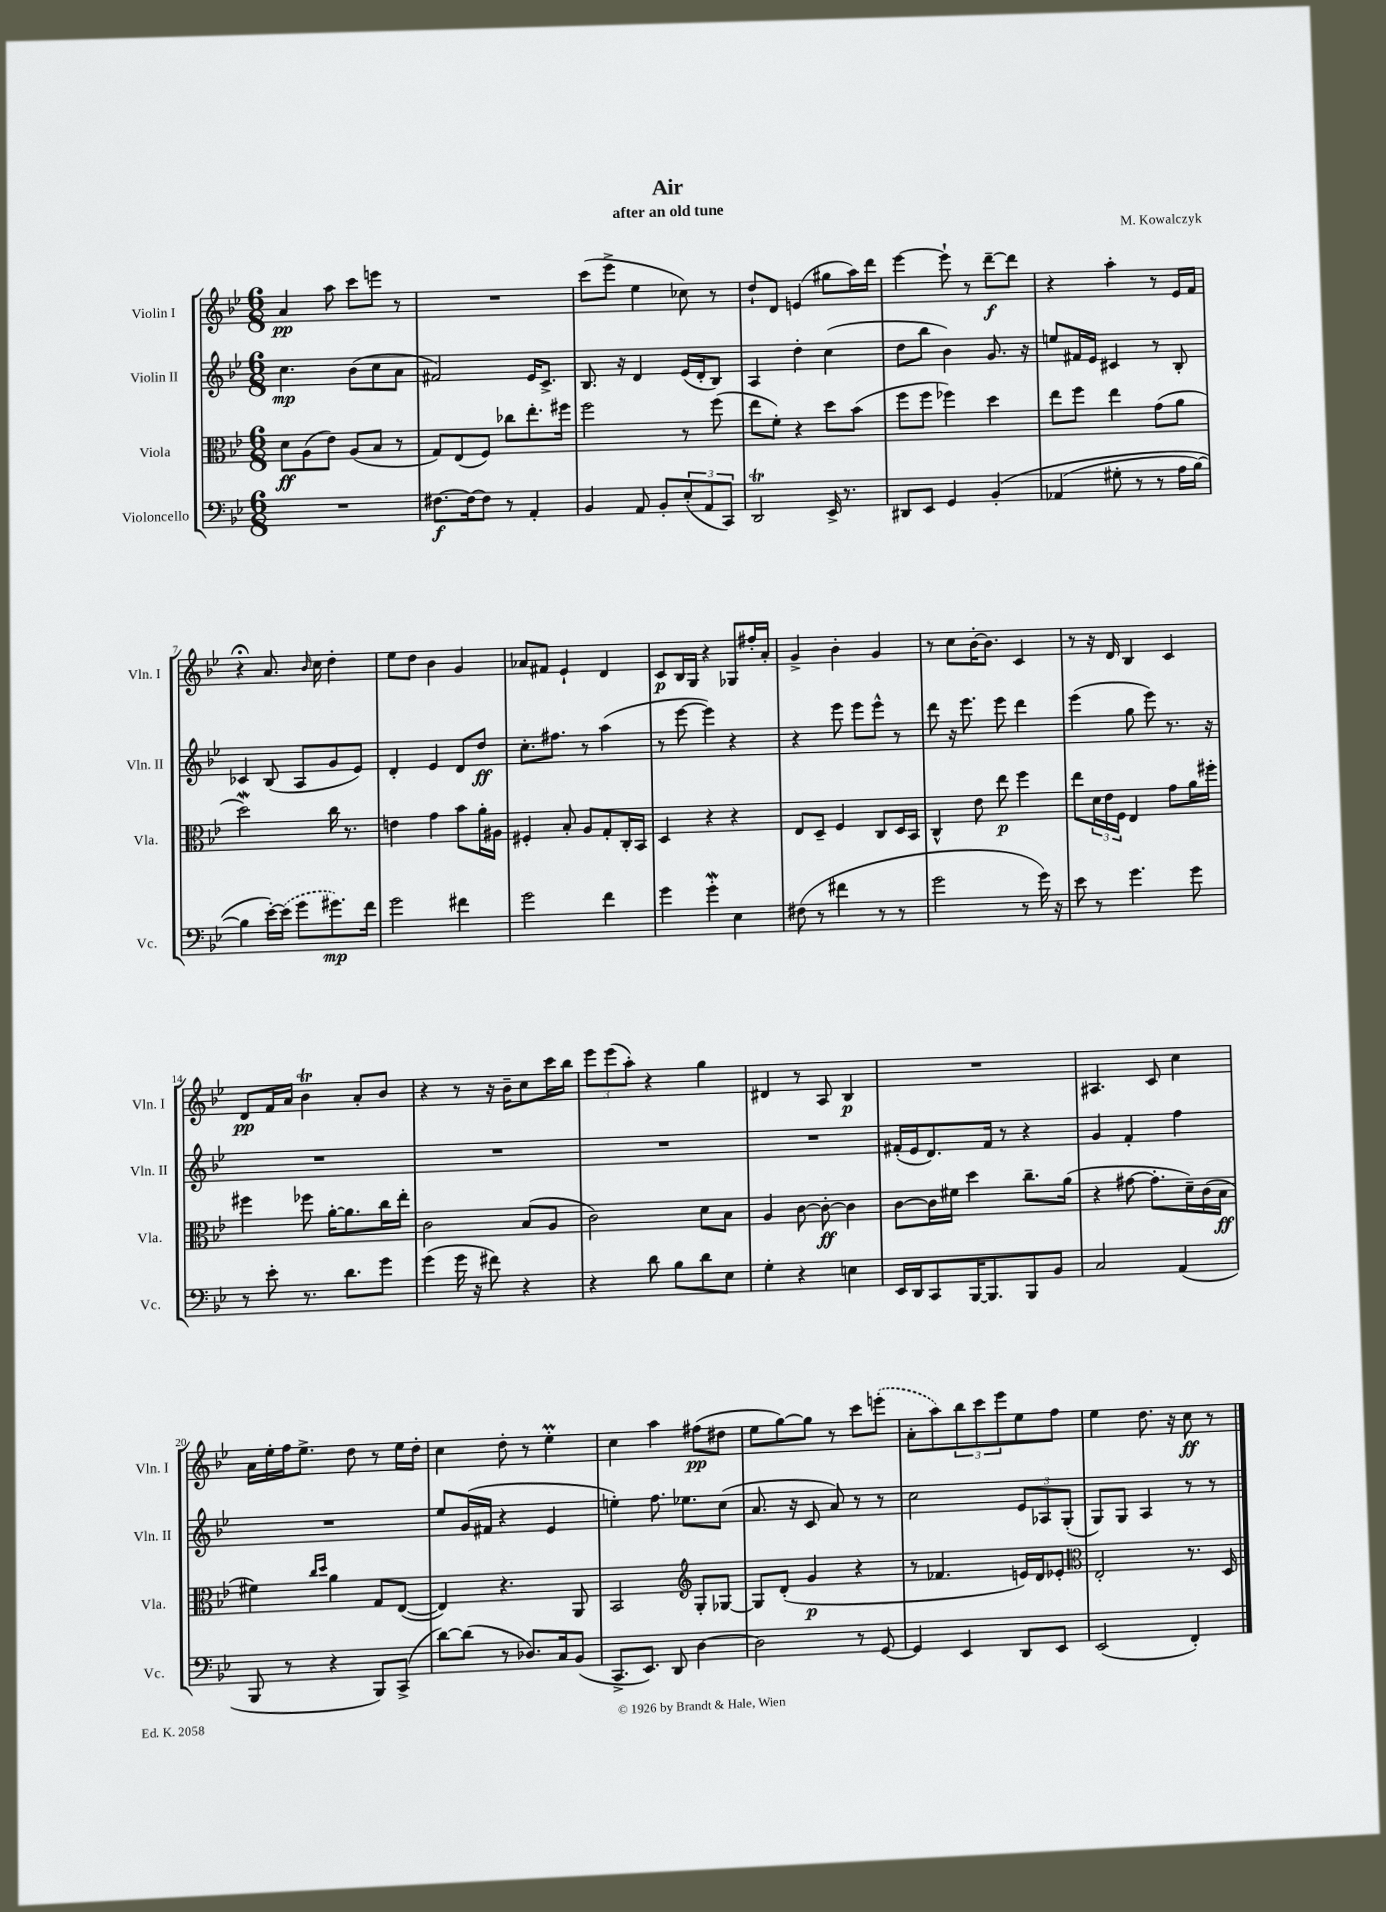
\header { title = "Air" composer = "M. Kowalczyk" subtitle = "after an old tune" }
<<
\new StaffGroup <<
\new Staff = "s0" \with { instrumentName = "Violin I" shortInstrumentName = "Vln. I" } {
    \clef treble \key bes \major \numericTimeSignature \time 6/8
    a'4\pp a''8 c'''8 e'''8 r8 |
    R2. |
    c'''8( ees'''8-> ees''4 ces''8) r8 |
    d''8-! d'8 e'4( gis''8 a''16) d'''16 |
    ees'''4~ ees'''8-! r8 d'''8~--\f d'''8 |
    r4 a''4-. r8 ees'16 f'16 |
    r4\fermata a'8. \grace { bes'16 } c''16 d''4-. |
    ees''8 d''8 bes'4 g'4 |
    aes'8 fis'8 ees'4-! d'4 |
    c'8\p bes16 g16 r4 ges8 fis''16-. a'16-. |
    g'4-> bes'4-. g'4 |
    r8 c''8 bes'16~-. bes'8. c'4 |
    r8 r16 d'16 bes4 c'4 |
    d'8\pp f'16 a'16 bes'4\trill a'8-. bes'8 |
    r4 r8 r16 bes'16-- c''8 c'''16 bes''16 |
    \tuplet 3/2 { ees'''8 ees'''8( a''8-.) } r4 g''4 |
    dis'4 r8 a8 bes4\p |
    R2. |
    ais4. c'8 c''4 |
    a'16 ees''16-. f''16 ees''8.-> d''8 r8 ees''16 d''16-. |
    c''4 d''8-. r8 ees''4-.\prall |
    c''4 a''4 fis''8\pp( dis''8 |
    ees''8 g''8~) g''8 r8 c'''8 \once \slurDashed e'''8-.( |
    a'8-. a''8) \tuplet 3/2 { bes''8 c'''8 ees'''8 } ees''8 f''8 |
    ees''4 d''8. r16 c''8\ff r8 \bar "|." |
}
\new Staff = "s1" \with { instrumentName = "Violin II" shortInstrumentName = "Vln. II" } {
    \clef treble \key bes \major \numericTimeSignature \time 6/8
    c''4.\mp bes'8( c''8 a'8 |
    fis'2) ees'16 c'8.-> |
    bes8. r16 d'4 ees'16( d'16-. bes8) |
    a4 d''4-. c''4( |
    d''8 bes''8 bes'4) g'8. r16 |
    e''8 fis'16 ees'16 cis'4 r8 bes8-. |
    ces'4 bes8( a8 g'8 ees'8) |
    d'4-. ees'4 d'8 d''8\ff |
    c''8.-. fis''8. r8 a''4( |
    r8 ees'''8~ ees'''4) r4 |
    r4 ees'''8 ees'''8 ees'''8-^ r8 |
    d'''8 r16 ees'''8. ees'''8 d'''4 |
    ees'''4( g''8 ees'''8) r8. r16 |
    R2. |
    R2. |
    R2. |
    R2. |
    fis'16-.( ees'16 d'8.) fis'16 r8 r4 |
    g'4 f'4-. f''4 |
    R2. |
    ees''8 g'16( fis'16 r4 ees'4 |
    e''4-.) f''8. ees''8. c''8( |
    a'8. r16 c'8 a'8) r8 r8 |
    c''2 \tuplet 3/2 { ees'8 aes8 g8-.( } |
    g8) g8 a4 r8 r8 \bar "|." |
}
\new Staff = "s2" \with { instrumentName = "Viola" shortInstrumentName = "Vla." } {
    \clef alto \key bes \major \numericTimeSignature \time 6/8
    d'8\ff a8( ees'8) a8( bes8 r8 |
    g8) ees8( f8) ces''8 ees''8.-. fis''16 |
    f''2 r8 f''8( |
    ees''8 f'8-.) r4 d''8 bes'8( |
    f''8 f''8 fes''4) d''4 |
    ees''8 f''8 ees''4 g'8( a'8 |
    d''2\mordent) c''16 r8. |
    e'4 g'4 bes'8 a'16-. ais16 |
    fis4-. bes8-. a8 g8-. c16-. bes,16 |
    d4 r4 r4 |
    ees8 d8-- f4 c8 d16 bes,16 |
    c4-^ ees'8 ees''8\p f''4 |
    ees''8 \tuplet 3/2 { d'16 ees'16 f16 } ees4 g'8 a'16 fis''16-. |
    fis''4 fes''8 a'16~-. a'8. c''16 ees''16-. |
    c'2 bes8( a8 |
    c'2) d'8 bes8 |
    a4 c'8~ c'8~-.\ff c'4 |
    c'8~ c'16 fis'16 d''4 c''8.-- a'16( |
    r4 gis'8~ gis'8.-. d'16--) c'16( bes16\ff |
    fis'4) \grace { c''16 d''16 } a'4 g8 ees8~( |
    ees4) r4. a,8 |
    bes,2 \clef treble g8-. ges8~ |
    ges8 d'8-.( g'4\p r4 |
    r8 fes'4. e'16) d'16 ees'8-. |
    \clef alto ees2-. r8. d16 \bar "|." |
}
\new Staff = "s3" \with { instrumentName = "Violoncello" shortInstrumentName = "Vc." } {
    \clef bass \key bes \major \numericTimeSignature \time 6/8
    R2. |
    fis8.~\f fis16~ fis8 r8 a,4-. |
    bes,4 a,8 bes,8-. \tuplet 3/2 { ees8-.( a,8 c,8) } |
    d,2\trill ees,16-> r8. |
    dis,8 ees,8 g,4 bes,4-.\( |
    aes,4( gis8-. r8 r8 a16 bes16~) |
    bes4 ees'16~-.\) \once \slurDashed ees'16( g'8 gis'8.\mp) f'16 |
    g'2 fis'4 |
    g'2 f'4 |
    g'4 g'4-.\mordent ees4 |
    fis8( r8 fis'4 r8 r8 |
    g'2 r8 g'16) r16 |
    ees'8 r8 g'4. g'8 |
    r8 ees'8-. r8. d'8. g'8 |
    g'4( g'16 r16 fis'8) r4 |
    r4 d'8 bes8 d'8 ees8 |
    g4-. r4 e4 |
    ees,16 d,16 c,8 bes,,16~ bes,,8. bes,,8 bes,8 |
    c2 a,4( |
    bes,,8 r8 r4 bes,,8) c,8->( |
    d'8~) d'8( r8 des8.) c16 bes,8( |
    c,8.-> ees,8.) d,8 d4~ |
    d2 r8 g,8~ |
    g,4 ees,4 d,8 ees,8 |
    ees,2( f,4-.) \bar "|." |
}
>>
>>
